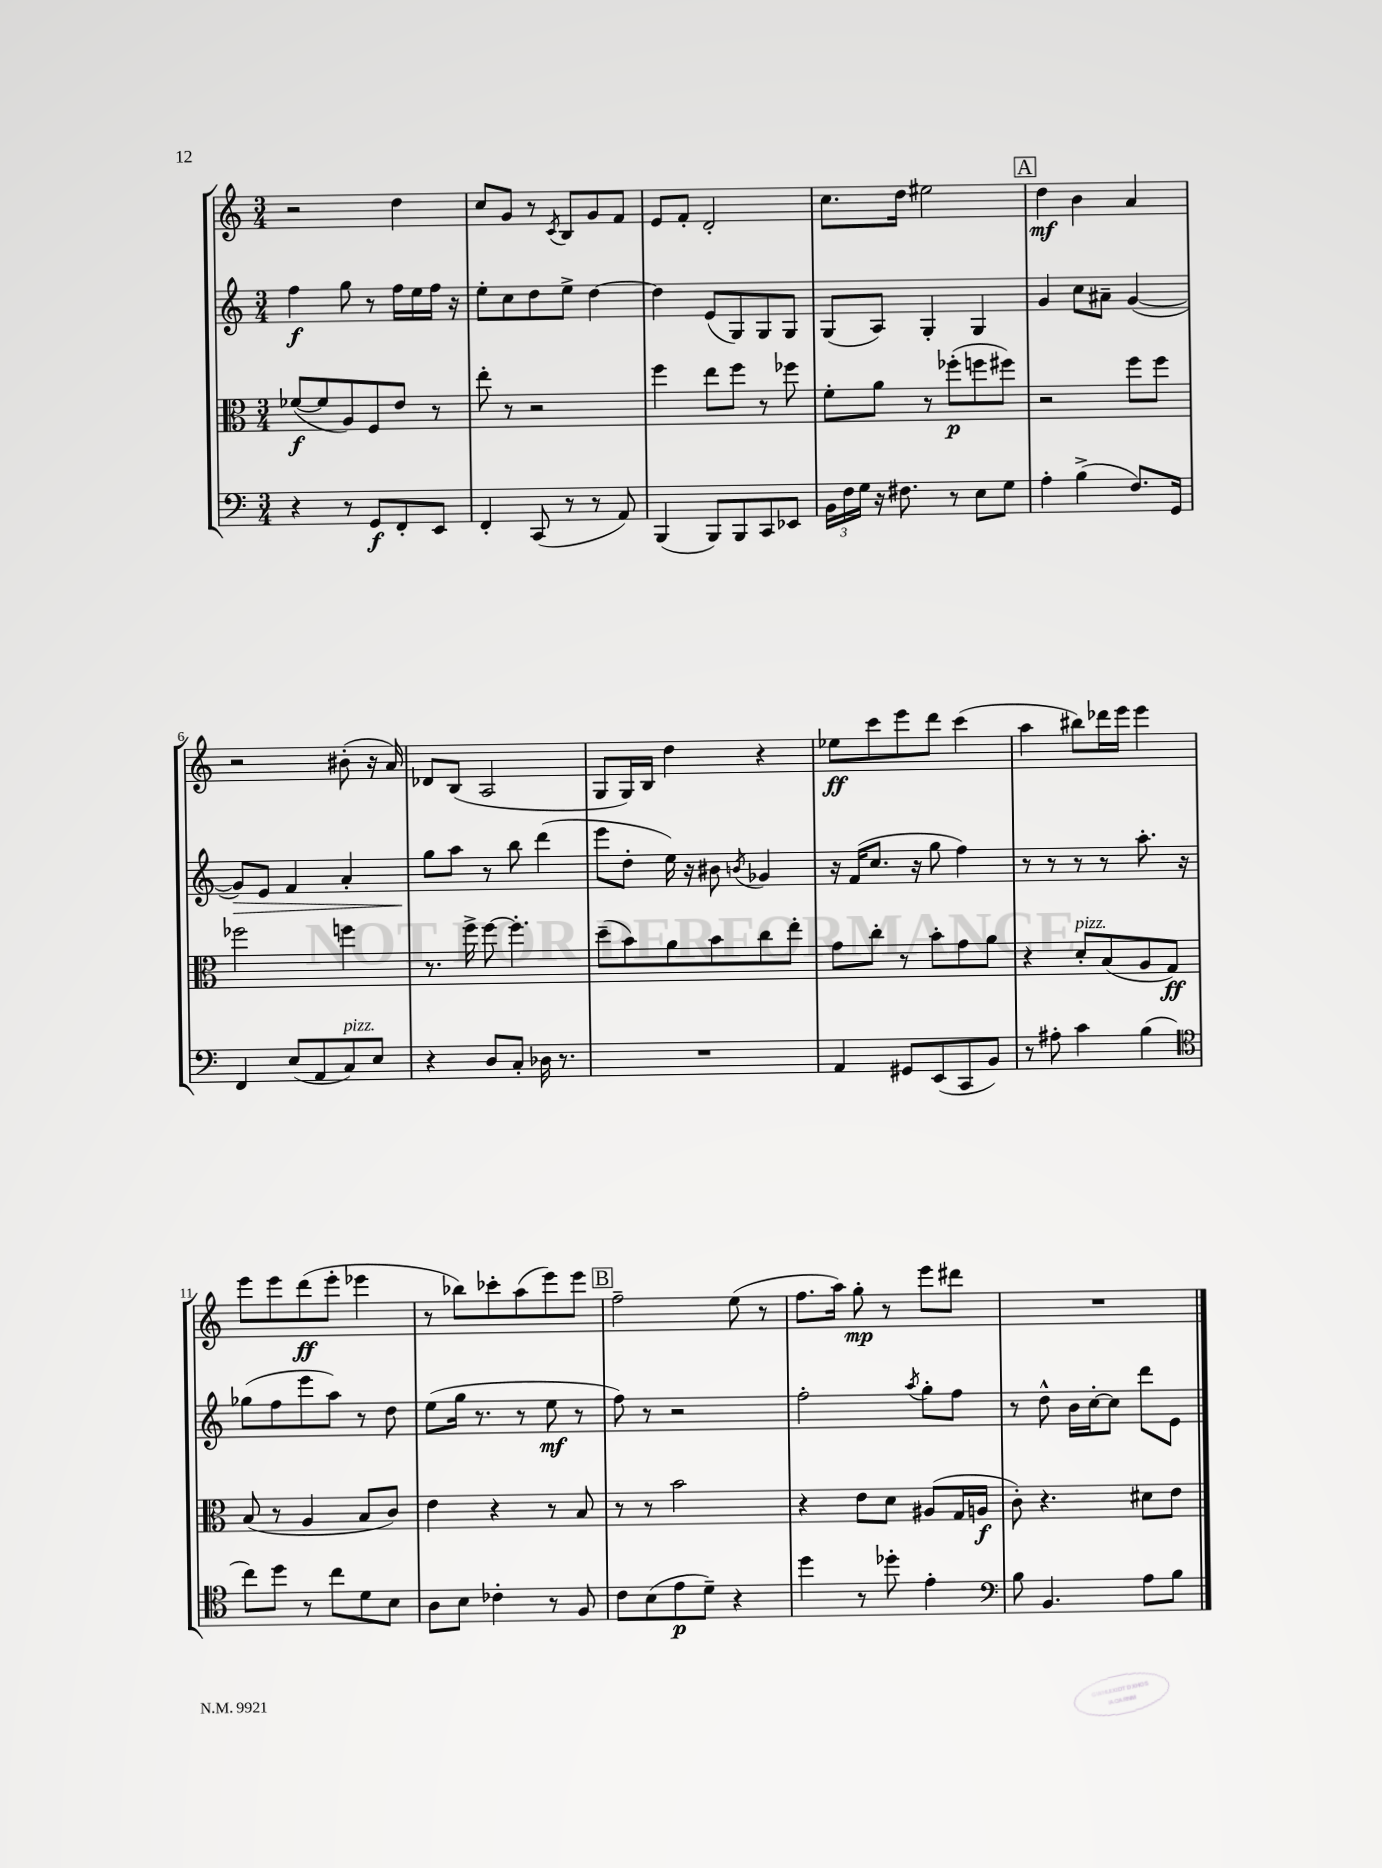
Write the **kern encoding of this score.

**kern	**dynam	**kern	**dynam	**kern	**dynam	**kern	**dynam
*part4	*part4	*part3	*part3	*part2	*part2	*part1	*part1
*staff4	*staff4	*staff3	*staff3	*staff2	*staff2	*staff1	*staff1
*clefF4	*	*clefC3	*	*clefG2	*	*clefG2	*
*k[]	*	*k[]	*	*k[]	*	*k[]	*
*M3/4	*	*M3/4	*	*M3/4	*	*M3/4	*
=1	=1	=1	=1	=1	=1	=1	=1
4r	.	([8f-X/L	f	4ff\	f	2r	.
.	.	8f-/]	.	.	.	.	.
8r	.	8A/)	.	8gg\	.	.	.
8GG/L	f	8F/	.	8r	.	.	.
8FF'/	.	8e/J	.	16ff\LL	.	4dd\	.
.	.	.	.	16ee\	.	.	.
8EE/J	.	8r	.	16ff\JJ	.	.	.
.	.	.	.	16r	.	.	.
=2	=2	=2	=2	=2	=2	=2	=2
4FF'/	.	8ee'\	.	8ee'\L	.	8cc/L	.
.	.	8r	.	8cc\	.	8g/J	.
(8CC/	.	2r	.	8dd\	.	8r	.
.	.	.	.	.	.	8qc/	.
8r	.	.	.	8ee^\J	.	8B/L	.
8r	.	.	.	[4dd\	.	8g/	.
8AA/)	.	.	.	.	.	8f/J	.
=3	=3	=3	=3	=3	=3	=3	=3
(4BBB/	.	4ff\	.	4dd\]	.	8e/L	.
.	.	.	.	.	.	8f'/J	.
8BBB/L)	.	8ee\L	.	(8e/L	.	2d'/	.
8BBB/	.	8ff\J	.	8G/)	.	.	.
8CC/	.	8r	.	8G/	.	.	.
8EE-X/J	.	8ff-X\	.	8G/J	.	.	.
=4	=4	=4	=4	=4	=4	=4	=4
24BB\LL	.	8f'\L	.	(8G/L	.	8.cc\L	.
24F\	.	.	.	.	.	.	.
24G\JJ	.	.	.	.	.	.	.
16r	.	8a\J	.	8A/J)	.	.	.
8.F#X\	.	.	.	.	.	16dd\Jk	.
.	.	8r	.	4G'/	.	2ee#X\	.
8r	.	(8ff-X'\L	p	.	.	.	.
8E\L	.	8ffn\	.	4G/	.	.	.
8G\J	.	8ff#X\J)	.	.	.	.	.
!!LO:REH:place=s1:t=A
=5	=5	=5	=5	=5	=5	=5	=5
4A'\	.	2r	.	4g/	.	4dd\	mf
(4B^\	.	.	.	8cc\L	.	4b\	.
.	.	.	.	8a#X~\J	.	.	.
8.F/L)	.	8ff\L	.	([4g/	.	4a/	.
.	.	8ff\J	.	.	.	.	.
16GG/Jk	.	.	.	.	.	.	.
!!LO:LB:g=z
=6	=6	=6	=6	=6	=6	=6	=6
!	!	!	!	!	!LO:HP:b	!	!
4FF/	.	2ff-X\	.	8g/L])	>	2r	.
.	.	.	.	8e/J	.	.	.
(8E/L	.	.	.	4f/	.	.	.
8AA/	.	.	.	.	.	.	.
!LO:TX:a:i:t=pizz.	!	!	!	!	!	!	!
8C/)	.	4ffn\	.	4a'/	.	(8b#X'\	.
8E/J	.	.	.	.	.	16r	.
.	.	.	.	.	.	16a/)	.
=7	=7	=7	=7	=7	=7	=7	=7
4r	.	8.r	.	8gg\L	.	8d-X/L	.
.	.	.	.	8aa\J	]	(8B/J	.
.	.	16ff^\	.	.	.	.	.
8D/L	.	[8ff\	.	8r	.	2A/	.
8C'/J	.	4.ff'\]	.	8bb\	.	.	.
16D-X\	.	.	.	(4ddd\	.	.	.
8.r	.	.	.	.	.	.	.
=8	=8	=8	=8	=8	=8	=8	=8
2.r	.	(8dd~\L	.	8eee\L	.	8G/L	.
.	.	8b\)	.	8dd'\J	.	16G/L)	.
.	.	.	.	.	.	16B/JJ	.
.	.	8a\	.	16ee\)	.	4dd\	.
.	.	.	.	16r	.	.	.
.	.	8b\	.	8b#X\	.	.	.
.	.	.	.	8qbn/	.	.	.
.	.	8cc\	.	4g-X/	.	4r	.
.	.	8ee'\J	.	.	.	.	.
=9	=9	=9	=9	=9	=9	=9	=9
4AA/	.	8g\L	.	16r	.	8ee-X\L	ff
.	.	.	.	(16f/KL	.	.	.
.	.	8cc'\J	.	8.cc/J	.	8ccc\	.
8GG#X/L	.	8r	.	.	.	8eee\	.
.	.	.	.	16r	.	.	.
(8EE/	.	8b'\L	.	8gg\	.	8ddd\J	.
8CC/	.	8g\	.	4ff\)	.	(4ccc\	.
8BB/J)	.	8a\J	.	.	.	.	.
=10	=10	=10	=10	=10	=10	=10	=10
8r	.	4r	.	8r	.	4aa\	.
8A#X'\	.	.	.	8r	.	.	.
!	!	!LO:TX:a:i:t=pizz.	!	!	!	!	!
4c\	.	8d'/L	.	8r	.	8bb#X\L)	.
.	.	(8B/	.	8r	.	16ddd-X\L	.
.	.	.	.	.	.	16eee\JJ	.
(4B\	.	8A/	.	8.aa'\	.	4eee\	.
.	.	8G/J)	ff	.	.	.	.
.	.	.	.	16r	.	.	.
!!LO:LB:g=z
=11	=11	=11	=11	=11	=11	=11	=11
*clefC4	*	*	*	*	*	*	*
8cc\L)	.	(8B/	.	(8gg-X\L	.	8eee\L	.
8dd\J	.	8r	.	8ff\	.	8eee\	.
8r	.	4A/	.	8eee\	.	(8ddd\	ff
8cc\L	.	.	.	8aa\J)	.	8eee'\J	.
8d\	.	8B/L	.	8r	.	4eee-X\	.
8B\J	.	8c/J)	.	8dd\	.	.	.
=12	=12	=12	=12	=12	=12	=12	=12
8A\L	.	4e\	.	(8ee\L	.	8r	.
8B\J	.	.	.	16gg\Jk	.	8bb-X\L)	.
.	.	.	.	8.r	.	.	.
4c-X'\	.	4r	.	.	.	8ccc-X'\	.
.	.	.	.	8r	.	(8aa\	.
8r	.	8r	.	8ee\	mf	8eee\)	.
8F/	.	8B/	.	8r	.	8eee\J	.
!!LO:REH:place=s1:t=B
=13	=13	=13	=13	=13	=13	=13	=13
8c\L	.	8r	.	8ff\)	.	2ff~\	.
(8B\	.	8r	.	8r	.	.	.
8e\	p	2b\	.	2r	.	.	.
8d~\J)	.	.	.	.	.	.	.
4r	.	.	.	.	.	(8ee\	.
.	.	.	.	.	.	8r	.
=14	=14	=14	=14	=14	=14	=14	=14
4dd\	.	4r	.	2ff'\	.	8.ff\L	.
.	.	.	.	.	.	16aa\Jk)	.
8r	.	8e\L	.	.	.	8gg'\	mp
8dd-X'\	.	8d\J	.	.	.	8r	.
.	.	.	.	8qaa/	.	.	.
4e'\	.	(8A#X/L	.	8gg'\L	.	8eee\L	.
.	.	16G/L	.	8ff\J	.	8ddd#X\J	.
.	.	16An/JJ	f	.	.	.	.
=15	=15	=15	=15	=15	=15	=15	=15
*clefF4	*	*	*	*	*	*	*
8B\	.	8c'\)	.	8r	.	2.r	.
4.BB/	.	4.r	.	8dd^^\	.	.	.
.	.	.	.	16b\LL	.	.	.
.	.	.	.	[16cc'\J	.	.	.
.	.	.	.	8cc\J]	.	.	.
8A\L	.	8d#X\L	.	8ddd\L	.	.	.
8B\J	.	8e\J	.	8e\J	.	.	.
==	==	==	==	==	==	==	==
*-	*-	*-	*-	*-	*-	*-	*-
